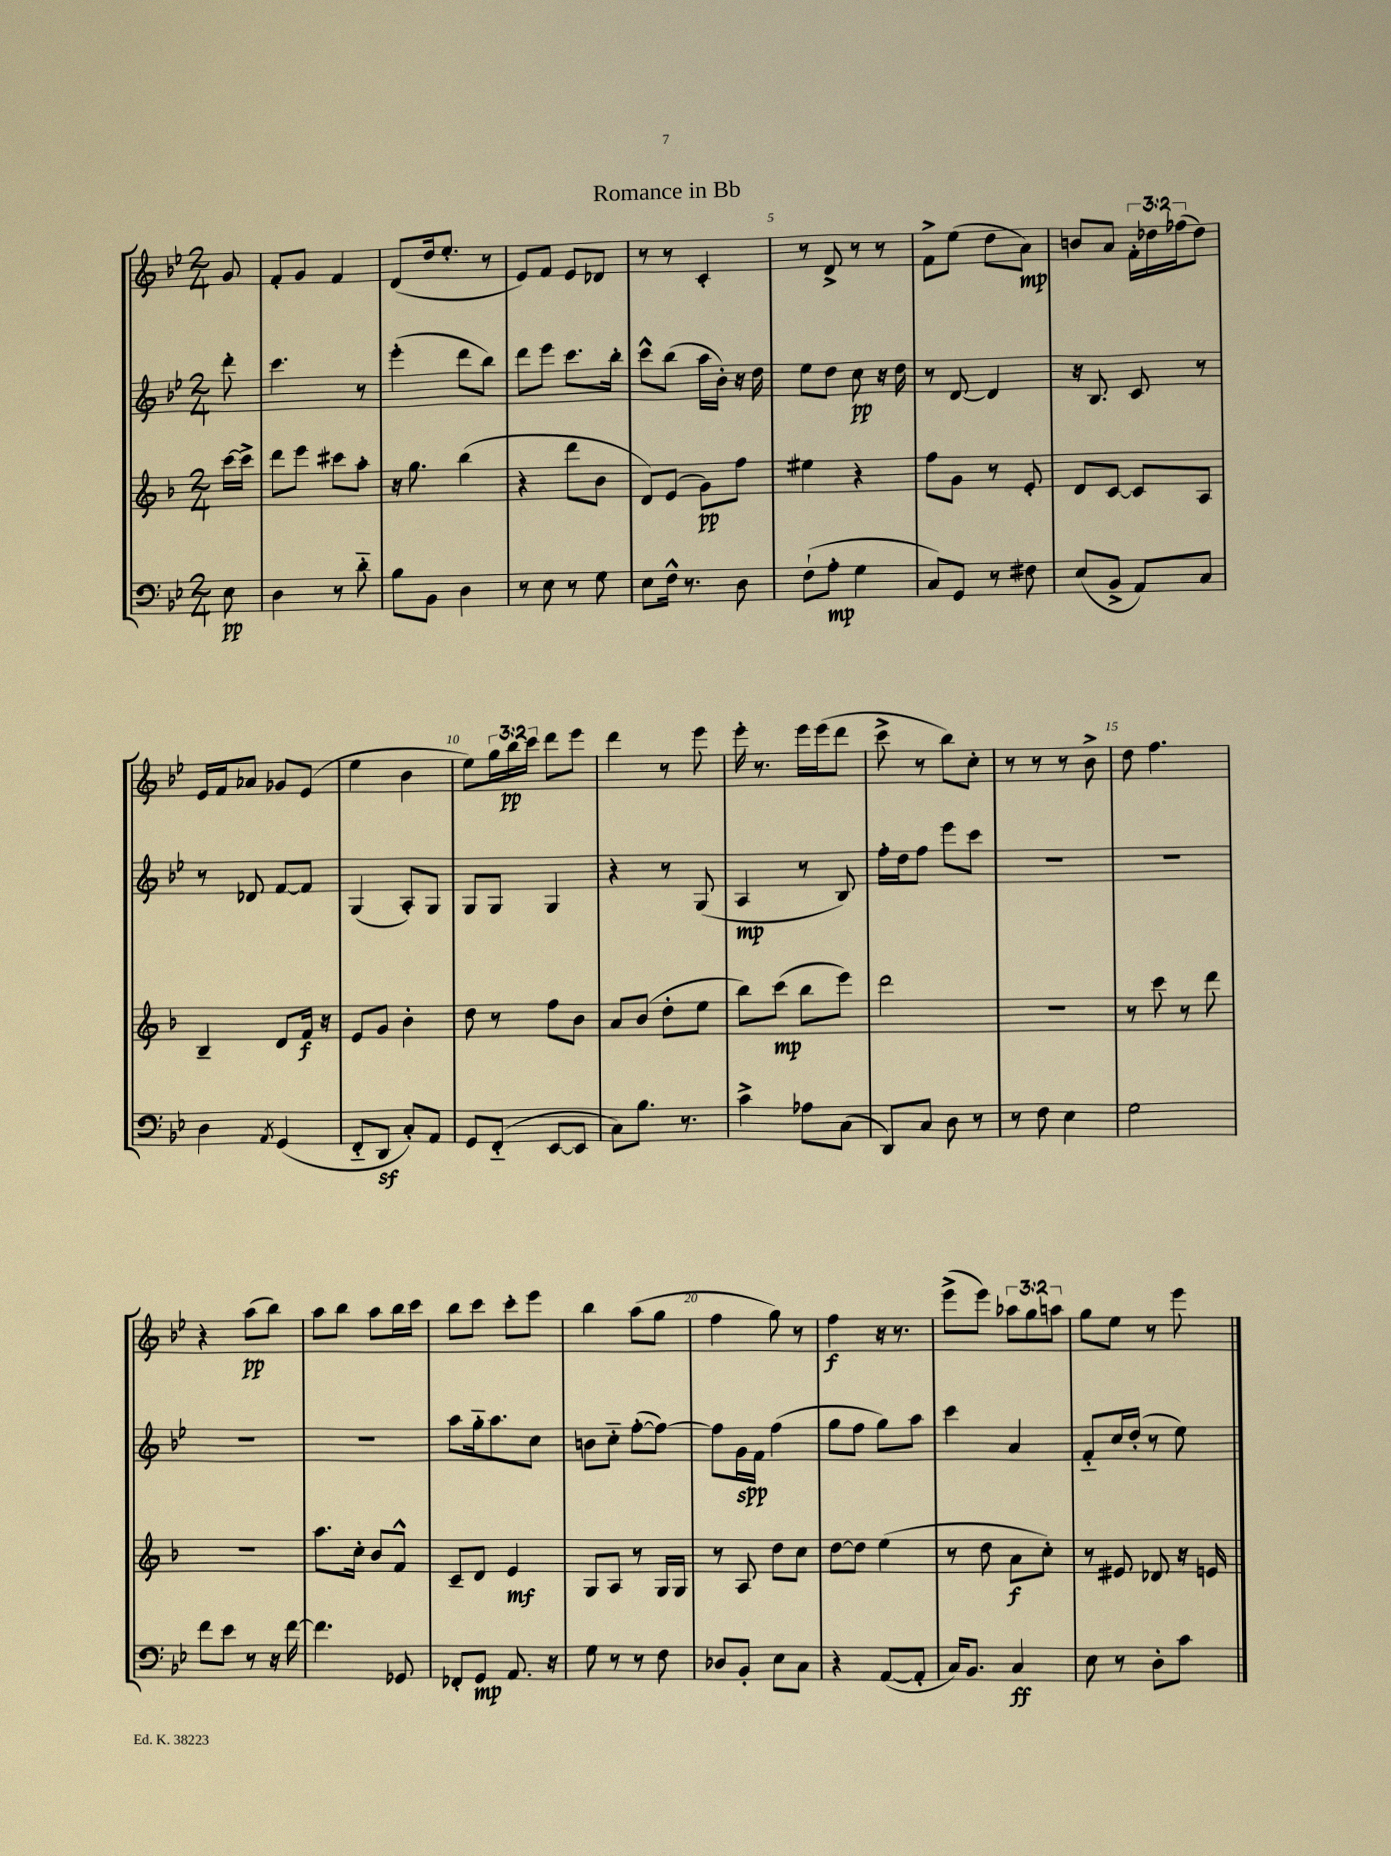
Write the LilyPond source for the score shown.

\header { title = "Romance in Bb" }
<<
\new StaffGroup <<
\new Staff = "s0" {
    \clef treble \key bes \major \numericTimeSignature \time 2/4 \override Staff.TupletNumber.text = #tuplet-number::calc-fraction-text \partial 8
    g'8 |
    f'8-. g'8 f'4 |
    d'8( d''16 ees''8.-. r8 |
    ees'8) f'8 ees'8 des'8 |
    r8 r8 c'4-. |
    r8 d'8-> r8 r8 |
    f'8-> ees''8( d''8 a'8\mp) |
    b'8 a'8 \tuplet 3/2 { f'16-. des''16 fes''16( } des''8) |
    ees'16 f'16 aes'8 ges'8 ees'8( |
    ees''4 bes'4 |
    ees''8) \tuplet 3/2 { g''16 bes''16\pp c'''16 } d'''8 ees'''8 |
    d'''4 r8 ees'''8 |
    ees'''16-. r8. ees'''16 ees'''16( d'''8 |
    c'''8-> r8 bes''8) c''8-. |
    r8 r8 r8 bes'8-> |
    d''8 f''4. |
    r4 a''8\pp( bes''8) |
    a''8 bes''8 a''8 bes''16 c'''16 |
    bes''8 c'''8 c'''8-. ees'''8 |
    bes''4 a''8( g''8 |
    f''4 g''8) r8 |
    f''4\f r16 r8. |
    ees'''8->( ees'''8) \tuplet 3/2 { aes''8 g''8 a''8 } |
    g''8 ees''8 r8 ees'''8 \bar "|." |
}
\new Staff = "s1" {
    \clef treble \key bes \major \numericTimeSignature \time 2/4 \partial 8
    d'''8-. |
    c'''4. r8 |
    ees'''4-.( d'''8 bes''8) |
    d'''8 ees'''8 c'''8. bes''16-. |
    c'''8-^ bes''8( a''16 bes'16-.) r16 d''16 |
    ees''8 d''8 c''8\pp r16 d''16 |
    r8 d'8~ d'4 |
    r16 bes8. c'8 r8 |
    r8 des'8 f'8~ f'8 |
    g4( a8-.) g8 |
    g8 g8 g4 |
    r4 r8 g8( |
    a4\mp r8 bes8) |
    f''16-. d''16 f''8 ees'''8 c'''8 |
    R2 |
    R2 |
    R2 |
    R2 |
    a''8 g''16-_ a''8. c''8 |
    b'8 c''8-_ f''8~-.( f''8~) |
    f''8 g'16\spp f'16 f''4( |
    g''8 f''8 g''8) a''8 |
    c'''4 a'4 |
    f'8-_ c''16 d''16-.( r8 ees''8) \bar "|." |
}
\new Staff = "s2" {
    \clef treble \key f \major \numericTimeSignature \time 2/4 \partial 8
    c'''16~ c'''16-> |
    d'''8 e'''8 cis'''8 a''8-. |
    r16 g''8. bes''4( |
    r4 d'''8 bes'8 |
    d'8) e'8( g'8\pp) f''8 |
    eis''4 r4 |
    f''8 g'8 r8 e'8-. |
    d'8 c'8~ c'8 a8 |
    bes4-- d'8 f'16\f r16 |
    e'8 g'8 bes'4-. |
    d''8 r8 f''8 bes'8 |
    a'8 bes'8( d''8-. e''8 |
    bes''8) c'''8\mp( bes''8 e'''8) |
    d'''2 |
    R2 |
    r8 c'''8 r8 d'''8 |
    R2 |
    a''8. c''16-. bes'8 f'8-^ |
    c'8-- d'8 e'4\mf |
    g8 a8 r8 g16 g16 |
    r8 a8 d''8 c''8 |
    d''8~ d''8 e''4( |
    r8 d''8 a'8\f c''8-.) |
    r8 eis'8 des'8 r16 e'16 \bar "|." |
}
\new Staff = "s3" {
    \clef bass \key bes \major \numericTimeSignature \time 2/4 \partial 8
    ees8\pp |
    d4 r8 d'8-_ |
    bes8 bes,8 d4 |
    r8 ees8 r8 g8 |
    ees8 f16-^ r8. d8 |
    f8-!( a8-.\mp g4 |
    c8) g,8 r8 fis8 |
    ees8( bes,8-> a,8) c8 |
    d4 \acciaccatura { a,8 } g,4( |
    f,8-_ d,8\sf c8-.) a,8 |
    g,8 f,8-_( ees,8~ ees,8 |
    c8) bes8. r8. |
    c'4-> aes8 c8( |
    d,8) c8 d8 r8 |
    r8 f8 ees4 |
    g2 |
    f'8 ees'8 r8 r16 f'16~ |
    f'4. ges,8 |
    fes,8-. g,8\mp a,8. r16 |
    g8 r8 r8 f8 |
    des8 bes,8-. ees8 c8 |
    r4 a,8~( a,8-. |
    c16) bes,8. c4\ff |
    ees8 r8 d8-. c'8 \bar "|." |
}
>>
>>
\layout { \context { \Score \override BarNumber.break-visibility = ##(#f #t #t) barNumberVisibility = #(every-nth-bar-number-visible 5) } }
